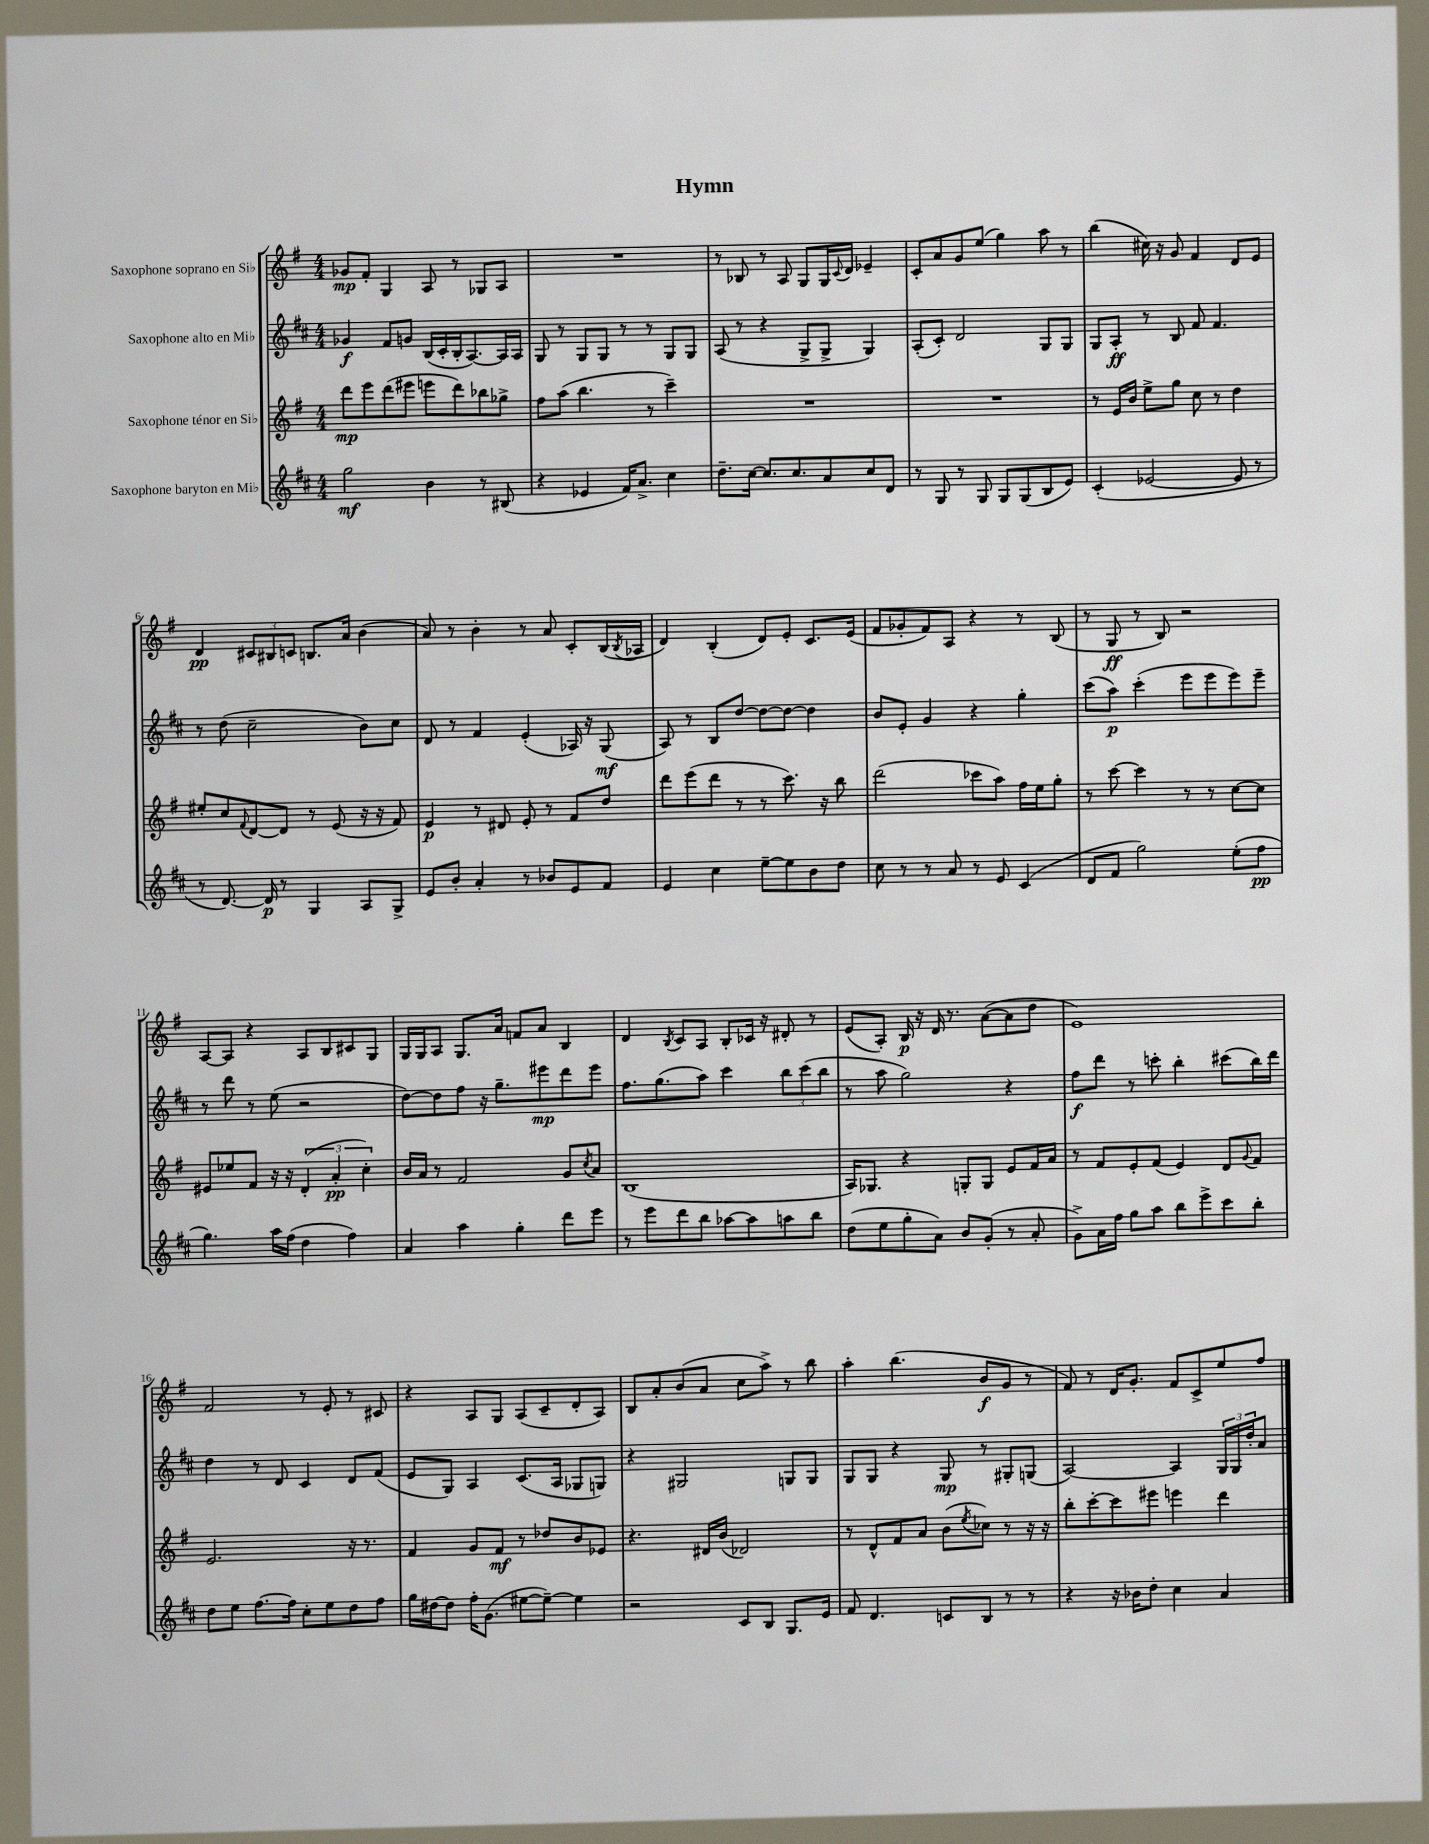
\header { title = "Hymn" }
<<
\new StaffGroup <<
\new Staff = "s0" \with { instrumentName = "Saxophone soprano en Sib" } {
    \clef treble \key g \major \numericTimeSignature \time 4/4
    ges'8\mp fis'8-. g4 a8 r8 ges8 a8 |
    R1 |
    r8 bes8 r8 a8 g8 g16 \appoggiatura { c'8 } d'16 ees'4-- |
    c'8-. a'8 g'8 e''8( g''4) a''8 r8 |
    b''4( cis''16) r16 g'8 fis'4 d'8 e'8 |
    d'4\pp \tuplet 3/2 { cis'8 bis8 c'8 } b8. a'16 b'4( |
    a'8) r8 b'4-. r8 a'8 c'8-. b16( \acciaccatura { b8 } aes16 |
    d'4) b4-.( d'8) e'8-. c'8. e'16( |
    fis'8 ges'8-. fis'8) a8 r4 r8 b8( |
    r8 g8\ff r8 b8) r2 |
    a8~ a8 r4 a8 b8 cis'8 g8 |
    g16 g16 a8 g8. a'16 f'8 a'8 b4 |
    d'4 \acciaccatura { b8 } c'8 a8 b8-. ces'16 r16 dis'8-. r8 |
    e'8( a8-.) b16\p r16 d'16 r8. a'8~( a'8 d''8 |
    e'1) |
    fis'2 r8 e'8-. r8 cis'8 |
    r4 a8 g8 a8( c'8-- d'8-. a8) |
    b8 a'8-. b'8( a'8 c''8 a''8->) r8 b''8 |
    a''4-. b''4.( b'8\f g'8 r8 |
    fis'8) r8 d'16 g'8.-. fis'8 c'8-> e''8 fis''8 \bar "|." |
}
\new Staff = "s1" \with { instrumentName = "Saxophone alto en Mib" } {
    \clef treble \key d \major \numericTimeSignature \time 4/4
    ges'4\f fis'8 g'8 b16( cis'16-. b16-. a8.~) a16 a16 |
    g8 r8 g8 g8 r8 r8 g8 g8 |
    a8( r8 r4 g8-> g8-> g4) |
    a8-.( cis'8-.) d'2 g8 g8 |
    g8 a8-.\ff r8 b8 fis'8 fis'4. |
    r8 d''8( cis''2-- b'8) cis''8 |
    d'8 r8 fis'4 e'4-.( aes16) r16 g8\mf( |
    a8) r8 b8 d''8~ d''8~ d''8~ d''4 |
    b'8 e'8-. g'4 r4 g''4-. |
    cis'''8( a''8\p) cis'''4-.( e'''8 e'''8 e'''8) e'''8-- |
    r8 d'''8 r8 e''8( r2 |
    d''8~) d''8 fis''8 r16 g''8.-- eis'''8\mp d'''8 eis'''8 |
    fis''8. g''8.( a''8) cis'''4 \tuplet 3/2 { b''8 cis'''8( b''8 } |
    r8 a''8 g''2) r4 |
    fis''8\f d'''8 r8 c'''8-. b''4-. cis'''8( b''16) d'''16 |
    d''4 r8 d'8 cis'4 d'8 fis'8( |
    e'8 g8) a4 cis'8.( a16 ges8 g8) |
    r4 gis2 g8 g8 |
    g8 g8 r4 g8\mp r8 gis8-. g8( |
    a2~) a4 \tuplet 3/2 { g16 g16 d''16-. } a'8 \bar "|." |
}
\new Staff = "s2" \with { instrumentName = "Saxophone ténor en Sib" } {
    \clef treble \key g \major \numericTimeSignature \time 4/4
    d'''8\mp e'''8 d'''8( eis'''8 e'''8 d'''8) bes''8 ges''8-> |
    fis''8 a''8( b''4. r8 c'''4--) |
    R1 |
    R1 |
    r8 e'16 b'16 e''8-> g''8 c''8 r8 d''4 |
    eis''8-. c''8 \appoggiatura { fis'8 } d'8~ d'8 r8 e'8( r16 r16 fis'8) |
    e'4\p r8 dis'8 e'8-. r8 fis'8 d''8 |
    d'''8 e'''8( d'''8 r8 r8 c'''8.) r16 b''8 |
    d'''2( ces'''8 a''8) fis''16 e''16 g''8-. |
    r8 c'''8~ c'''4 r8 r8 c''8~ c''8 |
    eis'8 ees''8 fis'8 r16 r16 \tuplet 3/2 { d'4-.( a'4-.\pp c''4-.) } |
    b'16 a'16 r8 fis'2 g'8 \acciaccatura { c''8 } a'8 |
    b1( |
    a16) ges8. r4 g8-. g8 e'8 fis'16 a'16 |
    r8 fis'8 e'8-. fis'8( e'4) d'8 \appoggiatura { g'8 } fis'8 |
    e'2. r16 r8. |
    fis'4 g'8 fis'8\mf r8 des''8 b'8 ees'8 |
    r4. dis'16 b'16( des'2) |
    r8 d'8-^ fis'8 a'8 b'8( \acciaccatura { e''8 } ces''8) r8 r16 r16 |
    b''8-. c'''8~-. c'''8 eis'''8 e'''4 d'''4 \bar "|." |
}
\new Staff = "s3" \with { instrumentName = "Saxophone baryton en Mib" } {
    \clef treble \key d \major \numericTimeSignature \time 4/4
    g''2\mf b'4 r8 bis8( |
    r4 ees'4 fis'16) a'8.-> cis''4 |
    d''8.-- cis''16~ cis''8. cis''8. a'8 cis''8 d'8 |
    r8 g8 r8 g8 g8 g8( b8 e'8) |
    cis'4-.( ees'2~ ees'8 r8 |
    r8 d'8.~) d'16\p r8 g4 a8 g8-> |
    e'8 b'8-. a'4-. r8 bes'8 e'8 fis'8 |
    e'4 cis''4 e''8~-- e''8 b'8 d''8 |
    cis''8 r8 r8 a'8 r8 e'8 cis'4( |
    d'8 fis'8 g''2) e''8-.( fis''8\pp |
    g''4.) a''16 fis''16( d''4 fis''4) |
    a'4 a''4 g''4-. d'''8 e'''8 |
    r8 e'''8 d'''8 b''8 aes''8~ aes''8 a''8 b''8 |
    d''8( e''8 g''8-. a'8) b'8 g'8-.( r8 a'8-. |
    g'8->) a'16 fis''16 g''8 a''8 b''8 e'''8-> cis'''8 b''8-. |
    d''8 e''8 fis''8.~ fis''16 cis''8-. e''8 d''8 fis''8 |
    g''16 dis''16~ dis''8 fis''16-. g'8.( eis''8~ eis''8~--) eis''4 |
    r2 cis'8 b8 g8. e'16 |
    fis'8 d'4. c'8 b8 r8 r8 |
    r4 r16 bes'16 d''8-. cis''4 a'4 \bar "|." |
}
>>
>>
